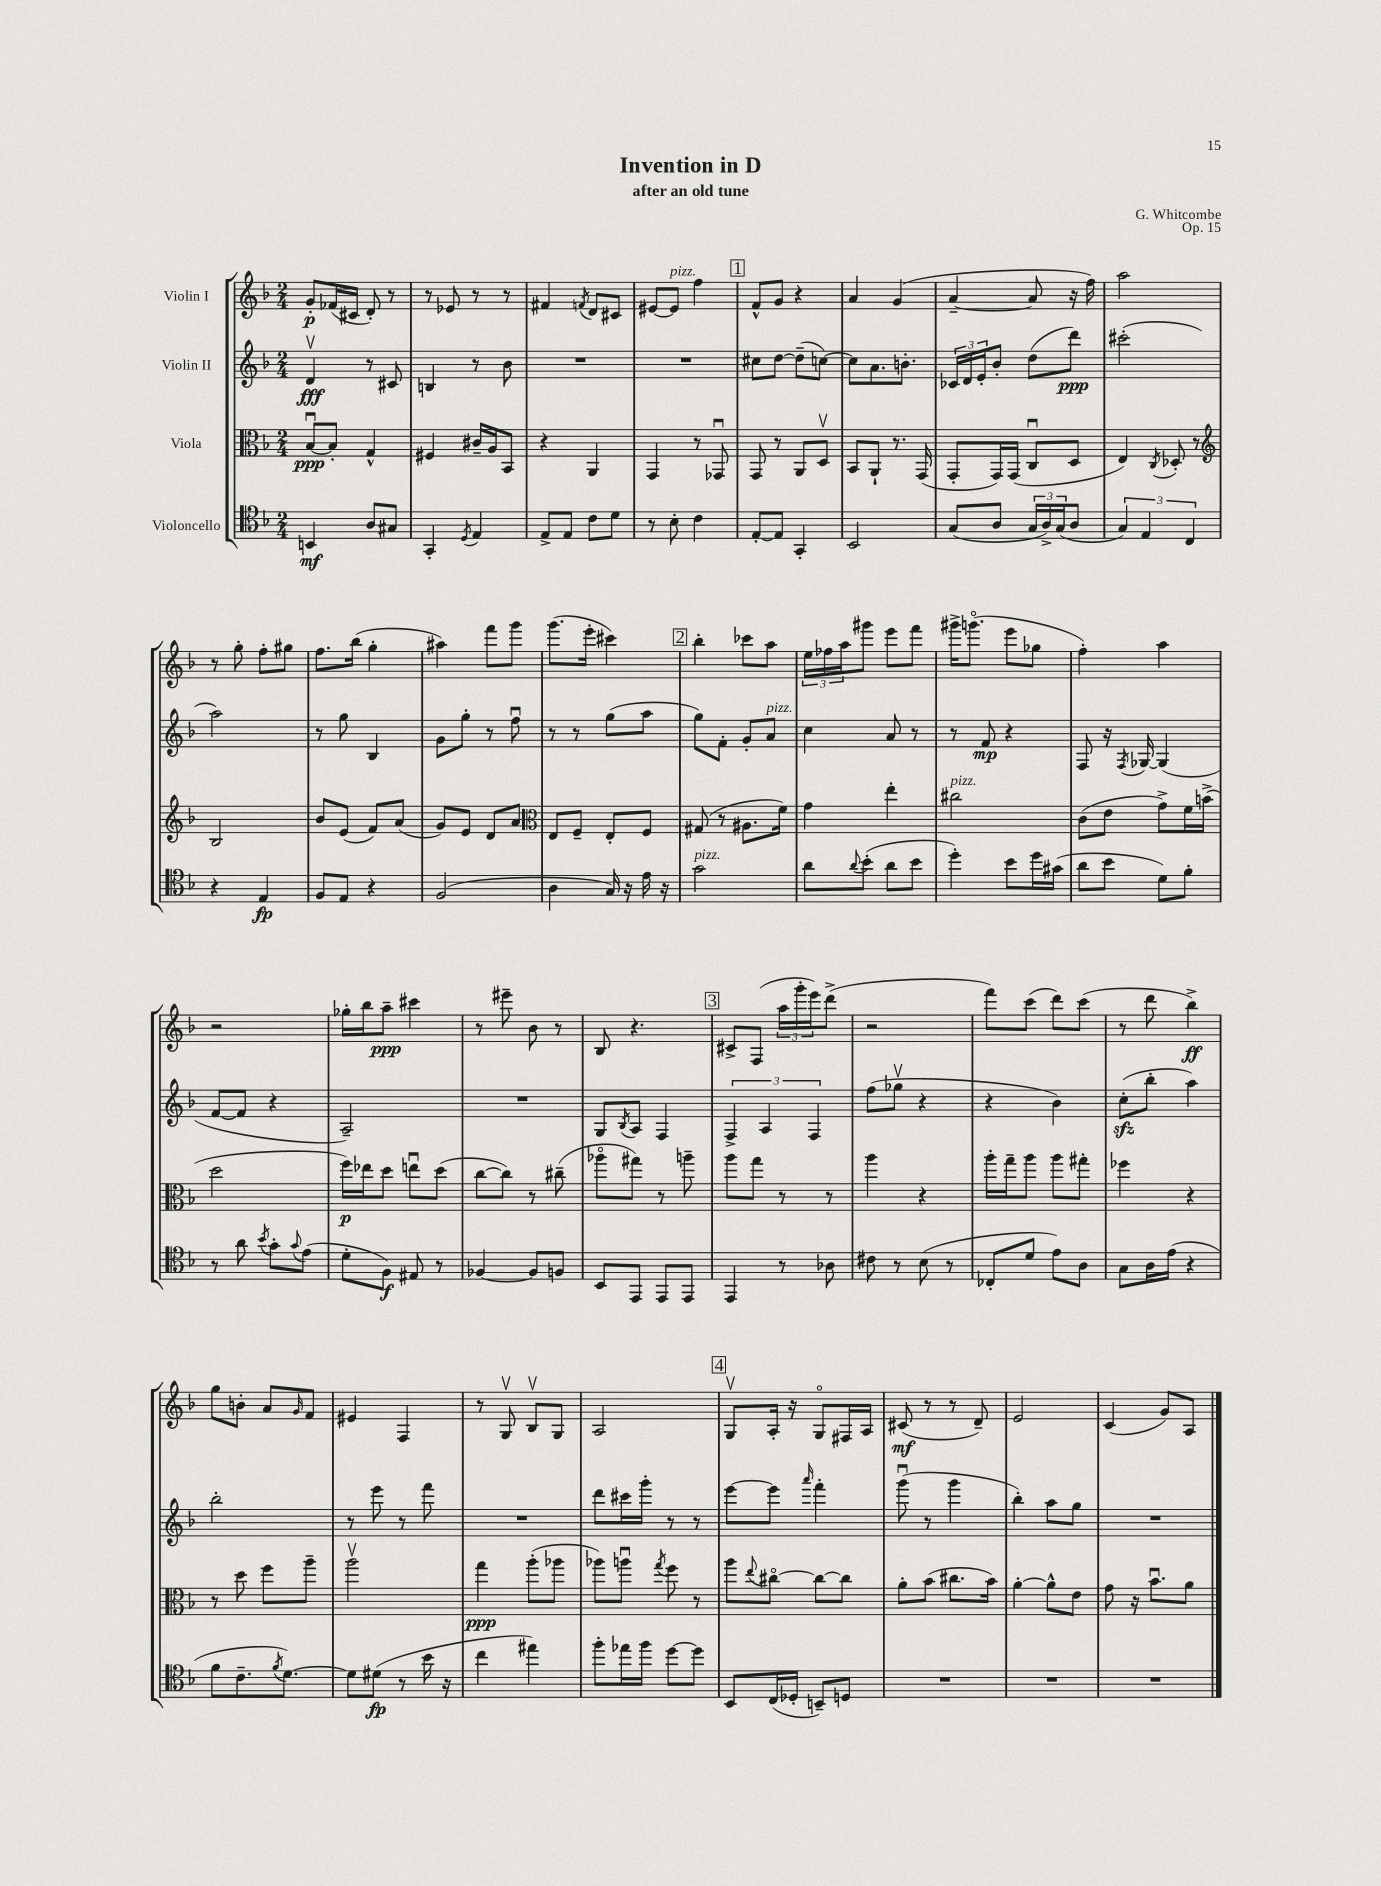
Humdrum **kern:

**kern	**kern	**kern	**kern
*staff4	*staff3	*staff2	*staff1
*clefC4	*clefC3	*clefG2	*clefG2
*k[b-]	*k[b-]	*k[b-]	*k[b-]
*M2/4	*M2/4	*M2/4	*M2/4
4BB	[8B-u	4dv	8g'
.	8B-']	.	(16f-
.	.	.	16c#
8A	4G^^	8r	8d')
8G#	.	8c#	8r
=	=	=	=
4GG'	4F#	4B	8r
.	.	.	8e-
8qD	.	.	.
4E	16c#~	8r	8r
.	16A	.	.
.	8BB-	8b-	8r
=	=	=	=
8E^	4r	2r	4f#
8E	.	.	.
.	.	.	8qf
8c	4AA	.	8d
8d	.	.	8c#
=	=	=	=
8r	4GG	2r	[8e#
8B-'	.	.	8e#]
4c	8r	.	4ff
.	8GG-u	.	.
=	=	=	=
[8E'	8GG	8cc#	8f^^
8E]	8r	[8dd	8g
4GG'	8AA	(8dd~]	4r
.	8Dv	[8cc)	.
=	=	=	=
2BB-	8BB-	8cc]	4a
.	8AA`	8.a	.
.	8.r	.	(4g
.	.	8.b'	.
.	(16GG	.	.
=	=	=	=
(8G	8GG'	24c-	[4a~
.	.	24d	.
.	.	24e'	.
8A	16GG)	8b-'	.
.	(16GG	.	.
24G	8Cu	(8dd	8a]
24A^)	.	.	.
(24G	.	.	.
8A	8D	8ddd)	16r
.	.	.	16ff)
=	=	=	=
6G)	4E)	(2ccc#'	2aa
6E	.	.	.
.	8qC	.	.
.	8D-'	.	.
6C	.	.	.
.	8r	.	.
=	=	=	=
*	*clefG2	*	*
4r	2B-	2aa)	8r
.	.	.	8gg'
4E	.	.	8ff'
.	.	.	8gg#
=	=	=	=
8F	8b-	8r	8.ff
8E	(8e	8gg	.
.	.	.	(16bb-
4r	8f)	4B-	4gg'
.	(8a	.	.
=	=	=	=
(2F	8g)	8g	4aa#)
.	8e	8gg'	.
.	8d	8r	8fff
.	8a	8ffu	8ggg
=	=	=	=
*	*clefC3	*	*
4A	8E	8r	(8.ggg
.	8F~	8r	.
.	.	.	16eee'
16G)	8E'	(8gg	4ccc#)
16r	.	.	.
16e	8F	8aa	.
16r	.	.	.
=	=	=	=
2g	(8G#	8gg)	4bb-'
.	8r	8f'	.
.	8.A#	8g'	8ccc-
.	.	8a	8aa
.	16f)	.	.
=	=	=	=
8a	4g	4cc	24ee
.	.	.	24ff-
.	.	.	24aa
8qqa	.	.	.
(8b-'	.	.	8ggg#
8a	4ee'	8a	8eee
8b-	.	8r	8fff
=	=	=	=
4dd')	2cc#	8r	16ggg#^
.	.	.	(8.gggo
.	.	8f	.
8b-	.	4r	8eee
16dd	.	.	8gg-
(16g#	.	.	.
=	=	=	=
8a	(8c	8F	4ff')
8b-	8e	16r	.
.	.	8qF	.
.	.	[16G-	.
8d)	8g^)	(4G-]	4aa
8f'	16f	.	.
.	(16b^	.	.
=	=	=	=
8r	2dd	[8f	2r
8a	.	8f]	.
8qb-	.	.	.
8g'	.	4r	.
8qqg	.	.	.
(8e	.	.	.
=	=	=	=
8d'	16ff)	2A~)	16gg-'
.	16ee-	.	16bb-
8F)	8dd	.	8aa~
8E#	8eeu	.	4ccc#
8r	(8dd	.	.
=	=	=	=
[4F-	[8cc	2r	8r
.	8cc])	.	8eee#~
8F-]	8r	.	8b-
8F	(8cc#~	.	8r
=	=	=	=
8BB-	8aa-o	8G	8B-
.	.	8qB-	.
8EE	8gg#)	8A	4.r
8EE	8r	4F	.
8EE	8aa~	.	.
=	=	=	=
4EE	8aa	6F^	8c#^
.	8gg	.	(8F
.	.	6A	.
8r	8r	.	24aa
.	.	.	24ggg'
.	.	6F	24eee)
8A-	8r	.	(8ddd^
=	=	=	=
8c#	4aa	(8ff	2r
8r	.	8gg-v	.
(8B-	4r	4r	.
8r	.	.	.
=	=	=	=
8C-'	16aa'	4r	8fff)
.	16gg~	.	.
8d	8aa	.	(8ccc
8e)	8aa	4b-)	8ddd)
8A	8gg#'	.	(8ccc
=	=	=	=
8G	4ff-	(8cc'	8r
16A	.	8bb-'	8ddd
(16e	.	.	.
4r	4r	4aa)	4bb-^)
=	=	=	=
8f	8r	2bb-'	8gg
8.c~	8dd	.	8b'
.	8ff	.	8a
8qf	.	.	.
[8.d)	.	.	.
.	.	.	16qqg
.	8aa~	.	8f
=	=	=	=
8d]	2aav	8r	4e#
(8d#	.	8eee	.
8r	.	8r	4F
16b-	.	8fff	.
16r	.	.	.
=	=	=	=
4cc	4gg	2r	8r
.	.	.	8Gv
4ee#)	(8aa'	.	8B-v
.	8aa-	.	8G
=	=	=	=
8ff'	8aa-)	8ddd	2A
16ee-	8aau	16ccc#	.
16ff	.	16ggg'	.
.	8qgg	.	.
[8dd	8ff	8r	.
8dd]	8r	8r	.
=	=	=	=
8BB-	8aa	[8eee	8Gv
.	8qqee	.	.
(16C	[8cc#o	8eee]	16A'
16D-'	.	.	16r
.	.	16qqaaa	.
8BB~)	8cc#_	4fff'	8Go
8D	8cc#]	.	16F#
.	.	.	16A
=	=	=	=
2r	8a'	(8gggu	(8c#
.	(8b-	8r	8r
.	8.cc#	4ggg	8r
.	.	.	8d~)
.	16b-)	.	.
=	=	=	=
2r	[4a'	4bb-')	2e
.	8a^^]	8aa	.
.	8e	8gg	.
=	=	=	=
2r	8g	2r	(4c
.	16r	.	.
.	8.b-u	.	.
.	.	.	8g)
.	8a	.	8A
==	==	==	==
*-	*-	*-	*-
